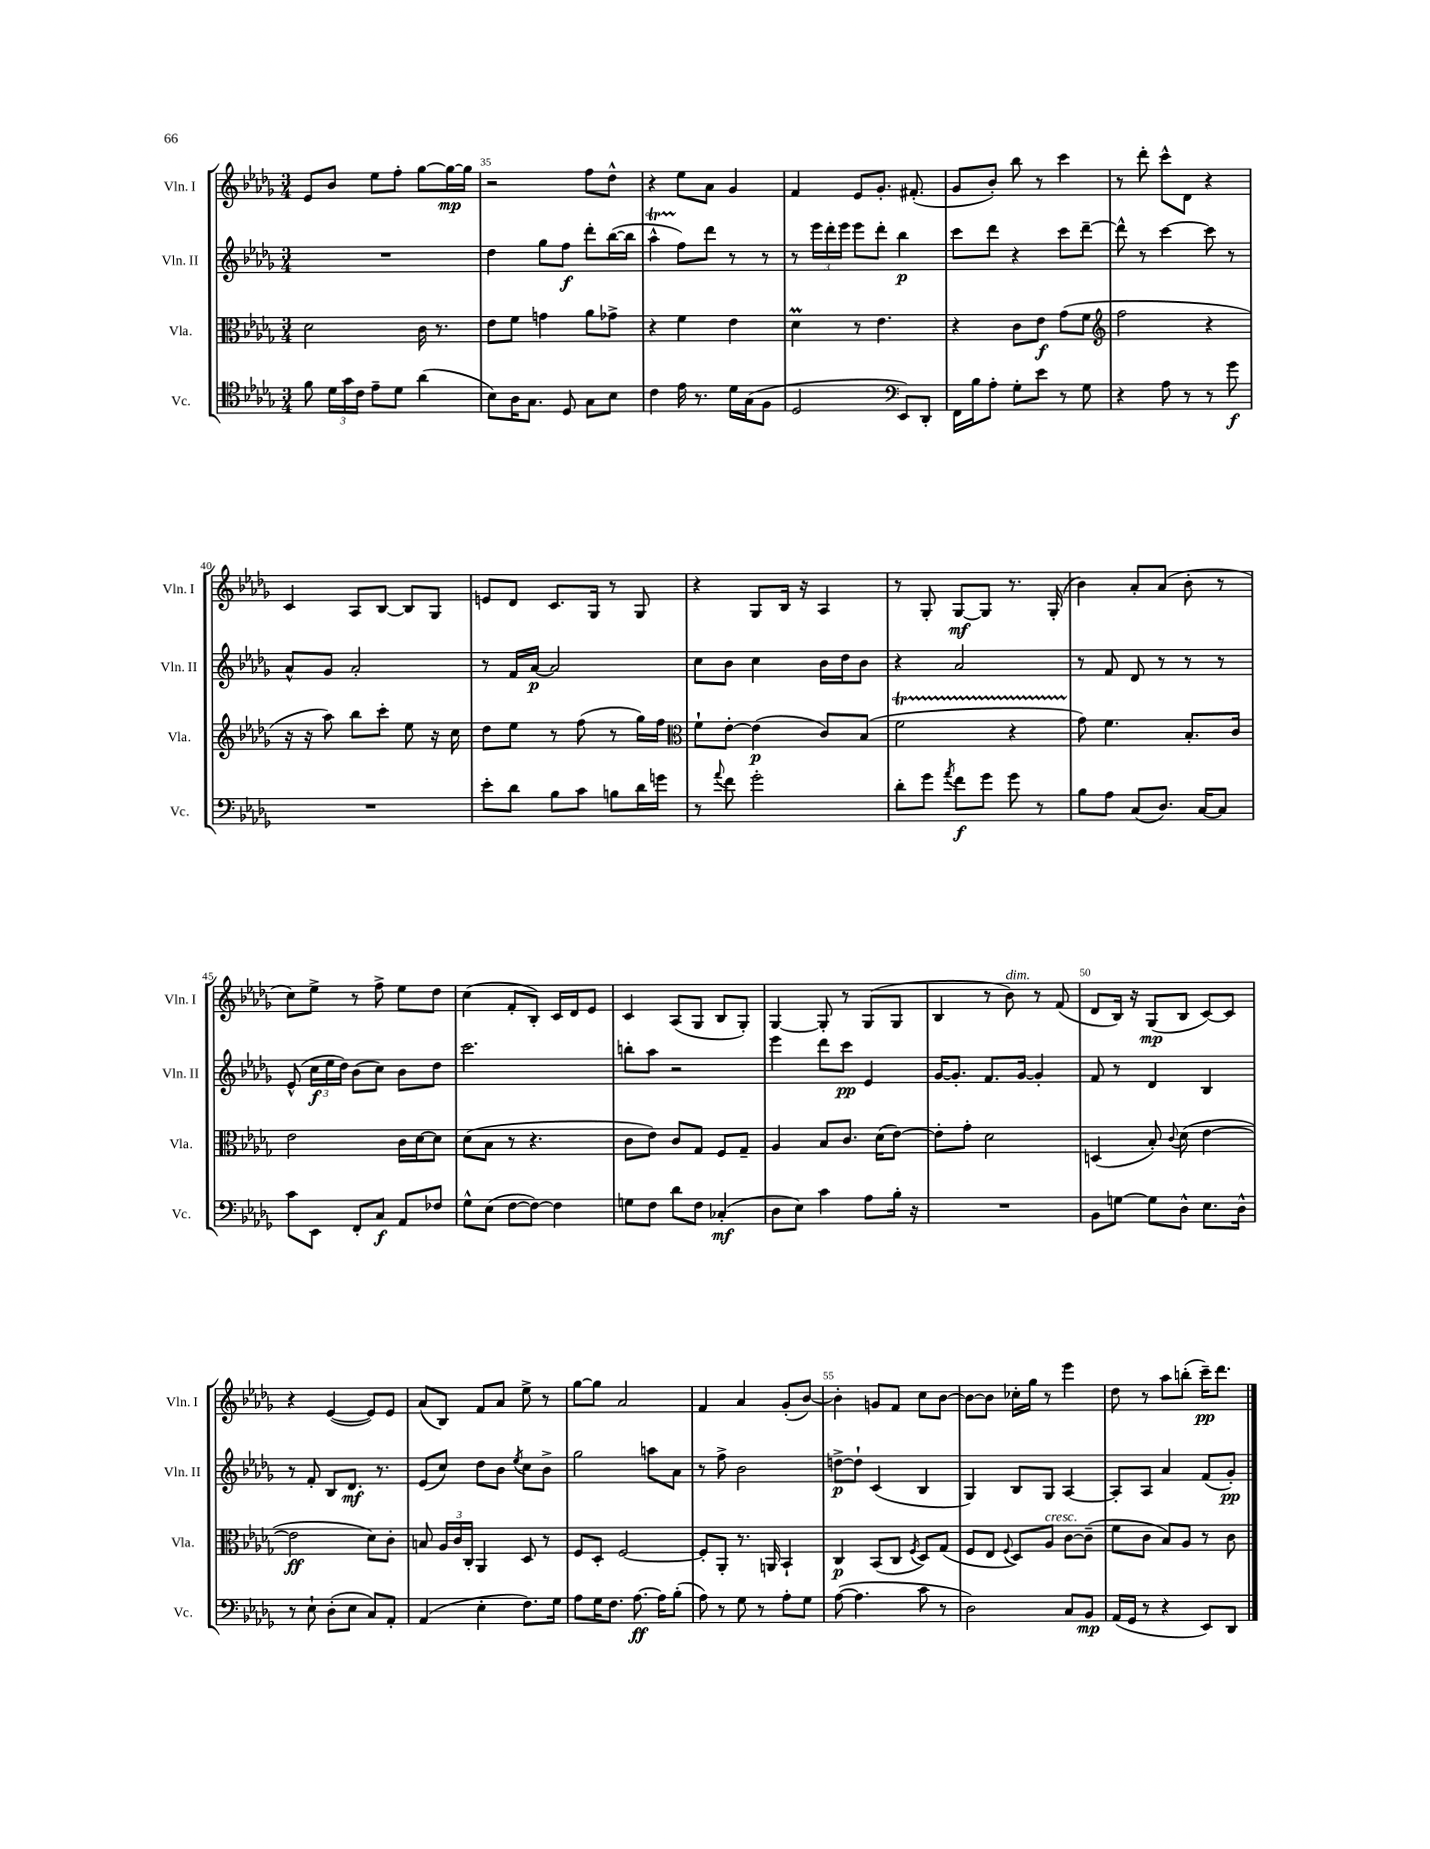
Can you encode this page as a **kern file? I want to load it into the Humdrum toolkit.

**kern	**dynam	**kern	**dynam	**kern	**dynam	**kern	**dynam
*part4	*part4	*part3	*part3	*part2	*part2	*part1	*part1
*staff4	*staff4	*staff3	*staff3	*staff2	*staff2	*staff1	*staff1
*I"Vc.	*	*I"Vla.	*	*I"Vln. II	*	*I"Vln. I	*
*I'Vc.	*	*I'Vla.	*	*I'Vln. II	*	*I'Vln. I	*
*clefC4	*	*clefC3	*	*clefG2	*	*clefG2	*
*k[b-e-a-d-g-]	*	*k[b-e-a-d-g-]	*	*k[b-e-a-d-g-]	*	*k[b-e-a-d-g-]	*
*M3/4	*	*M3/4	*	*M3/4	*	*M3/4	*
=34	=34	=34	=34	=34	=34	=34	=34
8f\	.	2d-\	.	2.r	.	8e-/L	.
24d-\LL	.	.	.	.	.	8b-/J	.
24g-\	.	.	.	.	.	.	.
24c\JJ	.	.	.	.	.	.	.
8e-~\L	.	.	.	.	.	8ee-\L	.
8d-\J	.	.	.	.	.	8ff'\J	.
(4a-\	.	16c\	.	.	.	[8gg-\L	.
.	.	8.r	.	.	.	.	.
.	.	.	.	.	.	16gg-\L_	mp
.	.	.	.	.	.	16gg-\JJ]	.
=35	=35	=35	=35	=35	=35	=35	=35
8B-\L)	.	8e-\L	.	4dd-\	.	2r	.
16A-\K	.	8f\J	.	.	.	.	.
8.G-\J	.	.	.	.	.	.	.
.	.	4gn\	.	8gg-\L	.	.	.
8D-/	.	.	.	8ff\J	f	.	.
8G-\L	.	8a-\L	.	8ddd-'\L	.	8ff\L	.
8B-\J	.	8g-X^\J	.	([16bb-\L	.	8dd-^^\J	.
.	.	.	.	16bb-\JJ]	.	.	.
=36	=36	=36	=36	=36	=36	=36	=36
4c\	.	4r	.	4aa-T^^\	.	4r	.
16e-\	.	4f\	.	8ff\L)	.	8ee-\L	.
8.r	.	.	.	.	.	.	.
.	.	.	.	8ddd-\J	.	8a-\J	.
16d-\LL	.	4e-\	.	8r	.	4g-/	.
(16G-\J	.	.	.	.	.	.	.
8F\J	.	.	.	8r	.	.	.
=37	=37	=37	=37	=37	=37	=37	=37
2D-/	.	4d-M\	.	8r	.	4f/	.
.	.	.	.	24eee-\LL	.	.	.
.	.	.	.	24ddd-'\	.	.	.
.	.	.	.	24eee-\JJ	.	.	.
.	.	8r	.	8eee-\L	.	8e-/L	.
.	.	4.e-\	.	8ddd-'\J	.	8.g-'/J	.
*clefF4	*	*	*	*	*	*	*
8EE-/L)	.	.	.	4bb-\	p	.	.
.	.	.	.	.	.	(8.f#X'/	.
8DD-'/J	.	.	.	.	.	.	.
=38	=38	=38	=38	=38	=38	=38	=38
16FF\LL	.	4r	.	8ccc\L	.	8g-/L	.
16B-\J	.	.	.	.	.	.	.
8A-'\J	.	.	.	8ddd-\J	.	8b-'/J)	.
8G-'\L	.	8c\L	.	4r	.	8bb-\	.
8e-\J	.	8e-\J	f	.	.	8r	.
8r	.	(8g-\L	.	8ccc\L	.	4ccc\	.
8G-\	.	8f\J	.	[8ddd-~\J	.	.	.
=39	=39	=39	=39	=39	=39	=39	=39
*	*	*clefG2	*	*	*	*	*
4r	.	2ff\	.	8ddd-^^\]	.	8r	.
.	.	.	.	8r	.	8ddd-'\	.
8A-\	.	.	.	[4ccc\	.	8ccc^^\L	.
8r	.	.	.	.	.	8d-\J	.
8r	.	4r	.	8ccc\]	.	4r	.
8g-\	f	.	.	8r	.	.	.
!!LO:LB:g=z
=40	=40	=40	=40	=40	=40	=40	=40
2.r	.	16r	.	8a-^^/L	.	4c/	.
.	.	16r	.	.	.	.	.
.	.	8aa-\)	.	8g-/J	.	.	.
.	.	8bb-\L	.	2a-'/	.	8A-/L	.
.	.	8ccc'\J	.	.	.	[8B-/J	.
.	.	8ee-\	.	.	.	8B-/L]	.
.	.	16r	.	.	.	8G-/J	.
.	.	16cc\	.	.	.	.	.
=41	=41	=41	=41	=41	=41	=41	=41
8e-'\L	.	8dd-\L	.	8r	.	8en/L	.
8d-\J	.	8ee-\J	.	16f/LL	.	8d-/J	.
.	.	.	.	[16a-/JJ	p	.	.
8B-\L	.	8r	.	2a-/]	.	8.c/L	.
8c\J	.	(8ff\	.	.	.	.	.
.	.	.	.	.	.	16G-/Jk	.
8Bn\L	.	8r	.	.	.	8r	.
16d-\L	.	16gg-\LL)	.	.	.	8G-/	.
16gn\JJ	.	16ff\JJ	.	.	.	.	.
=42	=42	=42	=42	=42	=42	=42	=42
*	*	*clefC3	*	*	*	*	*
8r	.	8f`\L	.	8cc\L	.	4r	.
8qqa-/	.	.	.	.	.	.	.
8f\	.	[8e-'\J	.	8b-\J	.	.	.
2g-'\	.	(4e-\]	p	4cc\	.	8G-/L	.
.	.	.	.	.	.	16B-/Jk	.
.	.	.	.	.	.	16r	.
.	.	8c/L)	.	16b-\LL	.	4A-/	.
.	.	.	.	16dd-\J	.	.	.
.	.	(8B-/J	.	8b-\J	.	.	.
=43	=43	=43	=43	=43	=43	=43	=43
8d-'\L	.	2ft\	.	4r	.	8r	.
8g-\J	.	.	.	.	.	8G-'/	.
8qa-/	.	.	.	.	.	.	.
8f\L	f	.	.	2a-/	.	[8G-/L	mf
8g-\J	.	.	.	.	.	8G-/J]	.
8g-\	.	4r	.	.	.	8.r	.
8r	.	.	.	.	.	.	.
.	.	.	.	.	.	(16G-'/	.
=44	=44	=44	=44	=44	=44	=44	=44
8B-\L	.	8g-\)	.	8r	.	4b-\)	.
8A-\J	.	4.f\	.	8f/	.	.	.
(8C/L	.	.	.	8d-/	.	8a-'/L	.
8.D-/J)	.	.	.	8r	.	(8a-/J	.
.	.	8.B-'/L	.	8r	.	8b-'\	.
[16C/KL	.	.	.	.	.	.	.
8C/J]	.	.	.	8r	.	8r	.
.	.	16c/Jk	.	.	.	.	.
!!LO:LB:g=z
=45	=45	=45	=45	=45	=45	=45	=45
8c\L	.	2e-\	.	(8e-^^/	.	8cc\L)	.
8EE-\J	.	.	.	24cc\LL	f	8ee-^\J	.
.	.	.	.	24ee-\	.	.	.
.	.	.	.	24dd-\JJ)	.	.	.
8FF'/L	.	.	.	(8b-\L	.	8r	.
8C/J	f	.	.	8cc\J)	.	8ff^\	.
8AA-/L	.	16c\LL	.	8b-\L	.	8ee-\L	.
.	.	[16d-\J	.	.	.	.	.
8F-X/J	.	8d-\J]	.	8dd-\J	.	8dd-\J	.
=46	=46	=46	=46	=46	=46	=46	=46
8G-^^\L	.	(8d-\L	.	2.ccc\	.	(4cc\	.
(8E-\J	.	8B-\J	.	.	.	.	.
[8F\L	.	8r	.	.	.	8f'/L	.
8F\J_)	.	4.r	.	.	.	8B-'/J)	.
4F\]	.	.	.	.	.	16c/LL	.
.	.	.	.	.	.	16d-/J	.
.	.	.	.	.	.	8e-/J	.
=47	=47	=47	=47	=47	=47	=47	=47
8Gn\L	.	8c\L	.	8bbn'\L	.	4c/	.
8F\J	.	8e-\J)	.	8aa-\J	.	.	.
8d-\L	.	8c/L	.	2r	.	(8A-/L	.
8F\J	.	8G-/J	.	.	.	8G-/J	.
(4C-X'/	mf	8F/L	.	.	.	8B-/L	.
.	.	8G-~/J	.	.	.	8G-'/J)	.
=48	=48	=48	=48	=48	=48	=48	=48
8D-\L	.	4A-/	.	4eee-\	.	[4G-/	.
8E-\J)	.	.	.	.	.	.	.
4c\	.	8B-/L	.	8ddd-\L	.	8G-'/]	.
.	.	8.c/J	.	8ccc\J	pp	8r	.
8A-\L	.	.	.	4e-/	.	(8G-/L	.
.	.	(16d-\KL	.	.	.	.	.
16B-'\Jk	.	[8e-\J)	.	.	.	8G-/J	.
16r	.	.	.	.	.	.	.
=49	=49	=49	=49	=49	=49	=49	=49
2.r	.	8e-'\L]	.	[16g-/KL	.	4B-/	.
.	.	.	.	8.g-'/J]	.	.	.
.	.	8g-'\J	.	.	.	.	.
.	.	2d-\	.	8.f/L	.	8r	.
!	!	!	!	!	!	!LO:TX:a:i:t=dim.	!
.	.	.	.	.	.	8b-\)	.
.	.	.	.	[16g-/Jk	.	.	.
.	.	.	.	4g-'/]	.	8r	.
.	.	.	.	.	.	(8f/	.
=50	=50	=50	=50	=50	=50	=50	=50
8BB-\L	.	(4Dn/	.	8f/	.	8d-/L	.
[8Gn\J	.	.	.	8r	.	16B-/Jk)	.
.	.	.	.	.	.	16r	.
8G\L]	.	8B-'/)	.	4d-/	.	(8G-/L	mp
.	.	8qqc/	.	.	.	.	.
8D-^^\J	.	(8d-\	.	.	.	8B-/J	.
8.E-\L	.	[4e-\	.	4B-/	.	[8c/L)	.
.	.	.	.	.	.	8c/J]	.
16D-^^\Jk	.	.	.	.	.	.	.
!!LO:LB:g=z
=51	=51	=51	=51	=51	=51	=51	=51
8r	.	2e-\]	ff	8r	.	4r	.
8E-`\	.	.	.	8f'/	.	.	.
(8D-'\L	.	.	.	8B-/L	.	([4e-/	.
8E-\J	.	.	.	8.d-/J	mf	.	.
8C/L)	.	8d-\L)	.	.	.	8e-/L])	.
.	.	.	.	8.r	.	.	.
8AA-'/J	.	8c'\J	.	.	.	8e-/J	.
=52	=52	=52	=52	=52	=52	=52	=52
(4AA-/	.	8Bn/	.	(8e-/L	.	(8a-/L	.
.	.	24A-/LL	.	8cc/J)	.	8B-/J)	.
.	.	24c/	.	.	.	.	.
.	.	24C'/JJ	.	.	.	.	.
4E-'\	.	4AA-/	.	8dd-\L	.	8f/L	.
.	.	.	.	8b-\J	.	8a-/J	.
.	.	.	.	8qee-/	.	.	.
8.F\L)	.	8D-/	.	8cc\L	.	8ee-^\	.
.	.	8r	.	8b-^\J	.	8r	.
16G-\Jk	.	.	.	.	.	.	.
=53	=53	=53	=53	=53	=53	=53	=53
8A-\L	.	8F/L	.	2gg-\	.	[8gg-\L	.
16G-\K	.	8D-'/J	.	.	.	8gg-\J]	.
8.F\J	.	.	.	.	.	.	.
.	.	[2F/	.	.	.	2a-/	.
[8.A-\	ff	.	.	.	.	.	.
.	.	.	.	8aan\L	.	.	.
16A-\KL]	.	.	.	.	.	.	.
(8B-'\J	.	.	.	8a-\J	.	.	.
=54	=54	=54	=54	=54	=54	=54	=54
8A-\)	.	8F'/L]	.	8r	.	4f/	.
8r	.	8AA-'/J	.	8ff^\	.	.	.
8G-\	.	8.r	.	2b-\	.	4a-/	.
8r	.	.	.	.	.	.	.
.	.	16AAn/	.	.	.	.	.
8A-'\L	.	4BB-`/	.	.	.	(8g-'/L	.
8G-\J	.	.	.	.	.	[8b-/J)	.
=55	=55	=55	=55	=55	=55	=55	=55
([8A-\	.	4C/	p	[8ddn^\L	p	4b-'\]	.
4.A-\]	.	.	.	8dd`\J]	.	.	.
.	.	(8BB-/L	.	(4c/	.	8gn/L	.
.	.	8C/J	.	.	.	8f/J	.
.	.	8qF/	.	.	.	.	.
8c\	.	8D-/L)	.	4B-/	.	8cc\L	.
8r	.	(8G-/J	.	.	.	[8b-\J	.
=56	=56	=56	=56	=56	=56	=56	=56
2D-\)	.	8F/L	.	4G-/)	.	8b-\L_	.
.	.	8E-/J	.	.	.	8b-\J]	.
.	.	8qqF/	.	.	.	.	.
.	.	8D-/L)	.	8B-/L	.	16cc-X'\LL	.
.	.	.	.	.	.	16gg-\JJ	.
!	!	!LO:TX:a:i:t=cresc.	!	!	!	!	!
.	.	8A-/J	.	8G-/J	.	8r	.
8C/L	.	[8c\L	.	[4A-/	.	4eee-\	.
8BB-/J	mp	(8c~\J]	.	.	.	.	.
=57	=57	=57	=57	=57	=57	=57	=57
(16AA-/LL	.	8f\L	.	8A-'/L]	.	8dd-\	.
16GG-/JJ	.	.	.	.	.	.	.
8r	.	8c\J	.	8A-/J	.	8r	.
4r	.	8B-/L)	.	4a-/	.	8aa-\L	.
.	.	8A-/J	.	.	.	(8bbn'\J	.
8EE-/L)	.	8r	.	(8f/L	.	16ccc~\KL)	pp
.	.	.	.	.	.	8.ddd-\J	.
8DD-/J	.	8c\	.	8g-'/J)	pp	.	.
==	==	==	==	==	==	==	==
*-	*-	*-	*-	*-	*-	*-	*-
